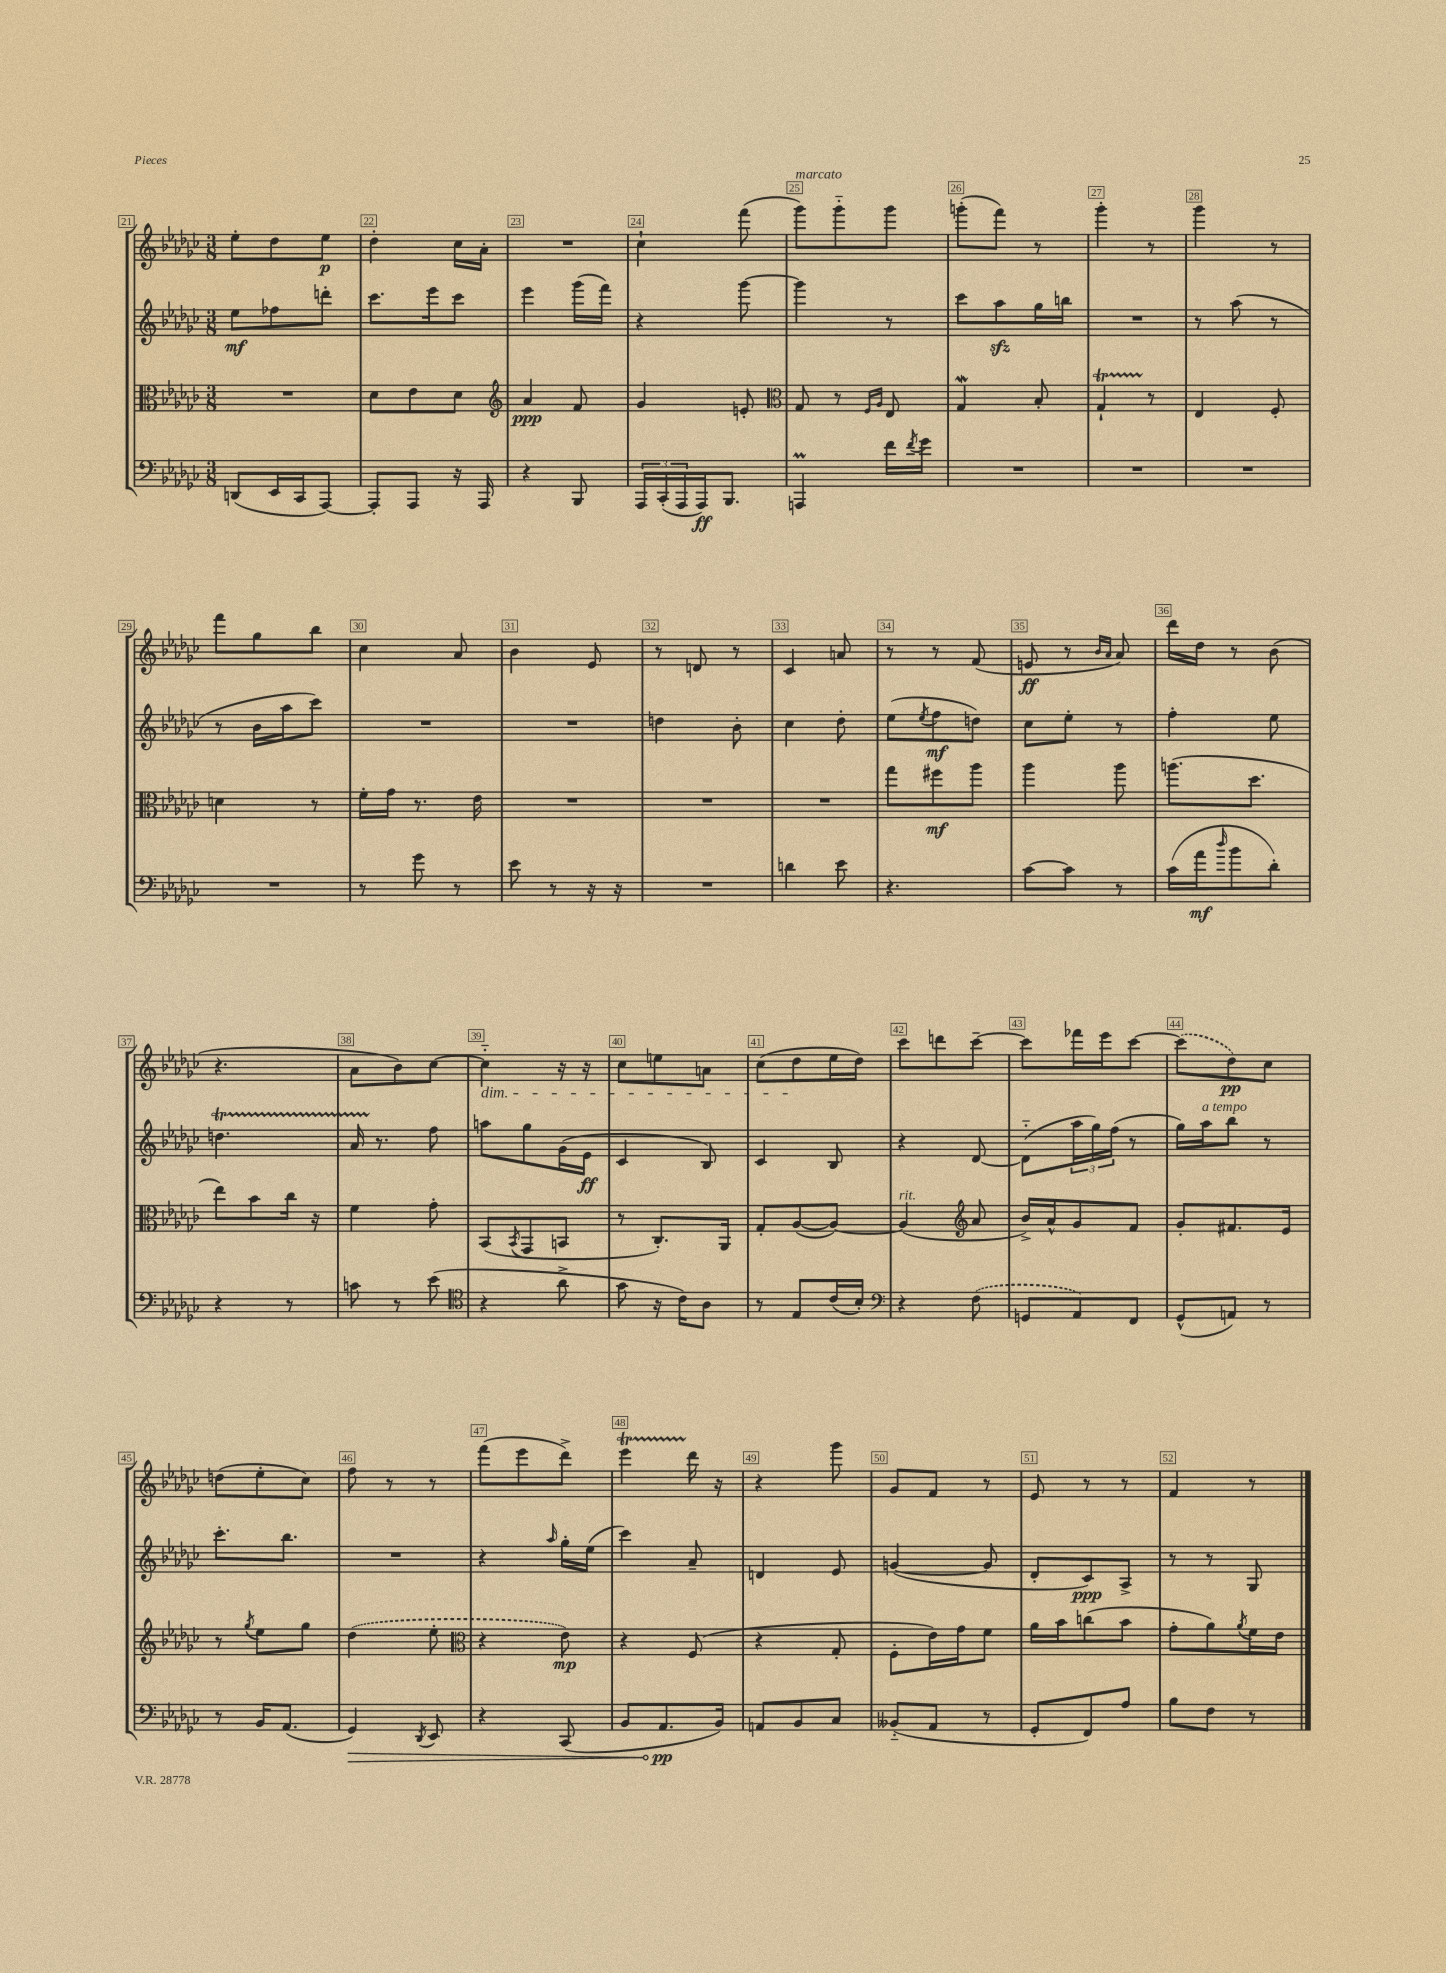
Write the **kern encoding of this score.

**kern	**kern	**kern	**kern
*staff4	*staff3	*staff2	*staff1
*clefF4	*clefC3	*clefG2	*clefG2
*k[b-e-a-d-g-c-]	*k[b-e-a-d-g-c-]	*k[b-e-a-d-g-c-]	*k[b-e-a-d-g-c-]
*M3/8	*M3/8	*M3/8	*M3/8
(8DD	4.r	8ee-	8ee-'
16EE-	.	8ff-	8dd-
16CC-	.	.	.
[8AAA-)	.	8ddd'	8ee-
=	=	=	=
8AAA-']	8d-	8.ccc-	4dd-'
8AAA-	8e-	.	.
.	.	16eee-	.
16r	8d-	8ccc-	16cc-
16AAA-	.	.	16a-'
=	=	=	=
*	*clefG2	*	*
4r	4a-	4eee-	4.r
8BBB-	8f	(16ggg-	.
.	.	16fff)	.
=	=	=	=
24AAA-	4g-	4r	4cc-`
(24CC-'	.	.	.
24AAA-	.	.	.
16AAA-)	.	.	.
8.BBB-	.	.	.
.	8e'	[8ggg-	(8fff
=	=	=	=
*	*clefC3	*	*
4AAA	8G-	4ggg-]	8ggg-)
.	8r	.	8ggg-'~
.	16qqF	.	.
.	16qqA-	.	.
16f	8E-	8r	8ggg-
8qf	.	.	.
16g-	.	.	.
=	=	=	=
4.r	4G-	8ccc-	(8ggg'
.	.	8aa-	8fff)
.	8B-'	16gg-	8r
.	.	16bb	.
=	=	=	=
4.r	4G-`	4.r	4ggg-'
.	8r	.	8r
=	=	=	=
4.r	4E-	8r	4ggg-
.	.	(8aa-	.
.	8F'	8r	8r
=	=	=	=
4.r	4d	8r	8fff
.	.	16b-	8gg-
.	.	16aa-	.
.	8r	8ccc-)	8bb-
=	=	=	=
8r	16f'	4.r	4cc-
.	16g-	.	.
8g-	8.r	.	.
8r	.	.	8a-
.	16e-	.	.
=	=	=	=
8e-	4.r	4.r	4b-
8r	.	.	.
16r	.	.	8e-
16r	.	.	.
=	=	=	=
4.r	4.r	4dd	8r
.	.	.	8d
.	.	8b-'	8r
=	=	=	=
4d	4.r	4cc-	4c-
8e-	.	8dd-'	8a
=	=	=	=
4.r	8gg-	(8ee-	8r
.	.	8qee-	.
.	8ff#	8ff	8r
.	8aa-	8dd)	(8f
=	=	=	=
[8c-	4aa-	8cc-	8e
8c-]	.	8ee-'	8r
.	.	.	16qqb-
.	.	.	16qqa-
8r	8aa-	8r	8a-)
=	=	=	=
(16c-	(8.aa	4ff'	16ddd-
16a-	.	.	16dd-
16qqdd-	.	.	.
8b-	.	.	8r
.	8.dd-	.	.
8d-')	.	8ee-	(8b-
=	=	=	=
4r	8ee-)	4.dd	4.r
.	8b-	.	.
8r	16cc-	.	.
.	16r	.	.
=	=	=	=
8c	4f	16a-	8a-
.	.	8.r	.
8r	.	.	8b-)
(8e-	8g-'	8ff	[8cc-
=	=	=	=
*clefC4	*	*	*
4r	(8BB-	8aa	4cc-'~]
.	8qBB-	.	.
.	8GG-	8gg-	.
8a-^	8BB	(16g-	16r
.	.	16e-	16r
=	=	=	=
8g-	8r	4c-	8cc-
16r	8.C-')	.	8ee
16c-)	.	.	.
8A-	.	8B-)	8a
.	16AA-	.	.
=	=	=	=
8r	8G-'	4c-	(8cc-
8E-	([8A-	.	8dd-
(16c-	8A-_)	8B-	16ee-
16B-')	.	.	16dd-)
=	=	=	=
*clefF4	*	*	*
4r	(4A-]	4r	8ccc-
.	.	.	8ddd
*	*clefG2	*	*
(8F	8a-	[8d-	[8ccc-~
=	=	=	=
8GG	16b-^)	(8d-'~]	8ccc-]
.	16a-^^	.	.
8AA-)	8g-	24aa-	16fff-
.	.	24gg-)	.
.	.	.	16eee-
.	.	(24ff	.
8FF	8f	8r	[8ccc-
=	=	=	=
(8GG-^^	8g-'	16gg-)	(8ccc-]
.	.	16aa-	.
8AA)	8.f#	8bb-	8dd-)
8r	.	8r	8cc-
.	16e-	.	.
=	=	=	=
8r	8r	8.ccc-'	(8dd
.	8qgg-	.	.
16BB-	8ee-	.	8ee-'
(8.AA-	.	8.bb-	.
.	8gg-	.	8cc-)
=	=	=	=
4GG-)	(4dd-	4.r	8ff
.	.	.	8r
8qDD-	.	.	.
8EE-	8ee-'	.	8r
=	=	=	=
*	*clefC3	*	*
4r	4r	4r	(8fff
.	.	.	8eee-
.	.	16qqaa-	.
(8CC-	8e-)	16gg-'	8ddd-^)
.	.	(16ee-	.
=	=	=	=
8BB-	4r	4ccc-)	4eee-
8.AA-	.	.	.
.	(8F	8a-~	16ddd-
16BB-)	.	.	16r
=	=	=	=
8AA	4r	4d	4r
8BB-	.	.	.
8C-	8G-'	8e-	8ggg-
=	=	=	=
(8BB--'~	8F'	([4g	8g-
8AA-	16e-)	.	8f
.	16g-	.	.
8r	8f	8g]	8r
=	=	=	=
8GG-'	16a-	8d-'	8e-
.	16b-	.	.
8FF)	(8cc	8c-)	8r
8A-	8b-	8A-^	8r
=	=	=	=
8B-	8g-'	8r	4f
8F	8a-)	8r	.
.	8qa-	.	.
8r	16f	8G-	8r
.	16e-	.	.
==	==	==	==
*-	*-	*-	*-
